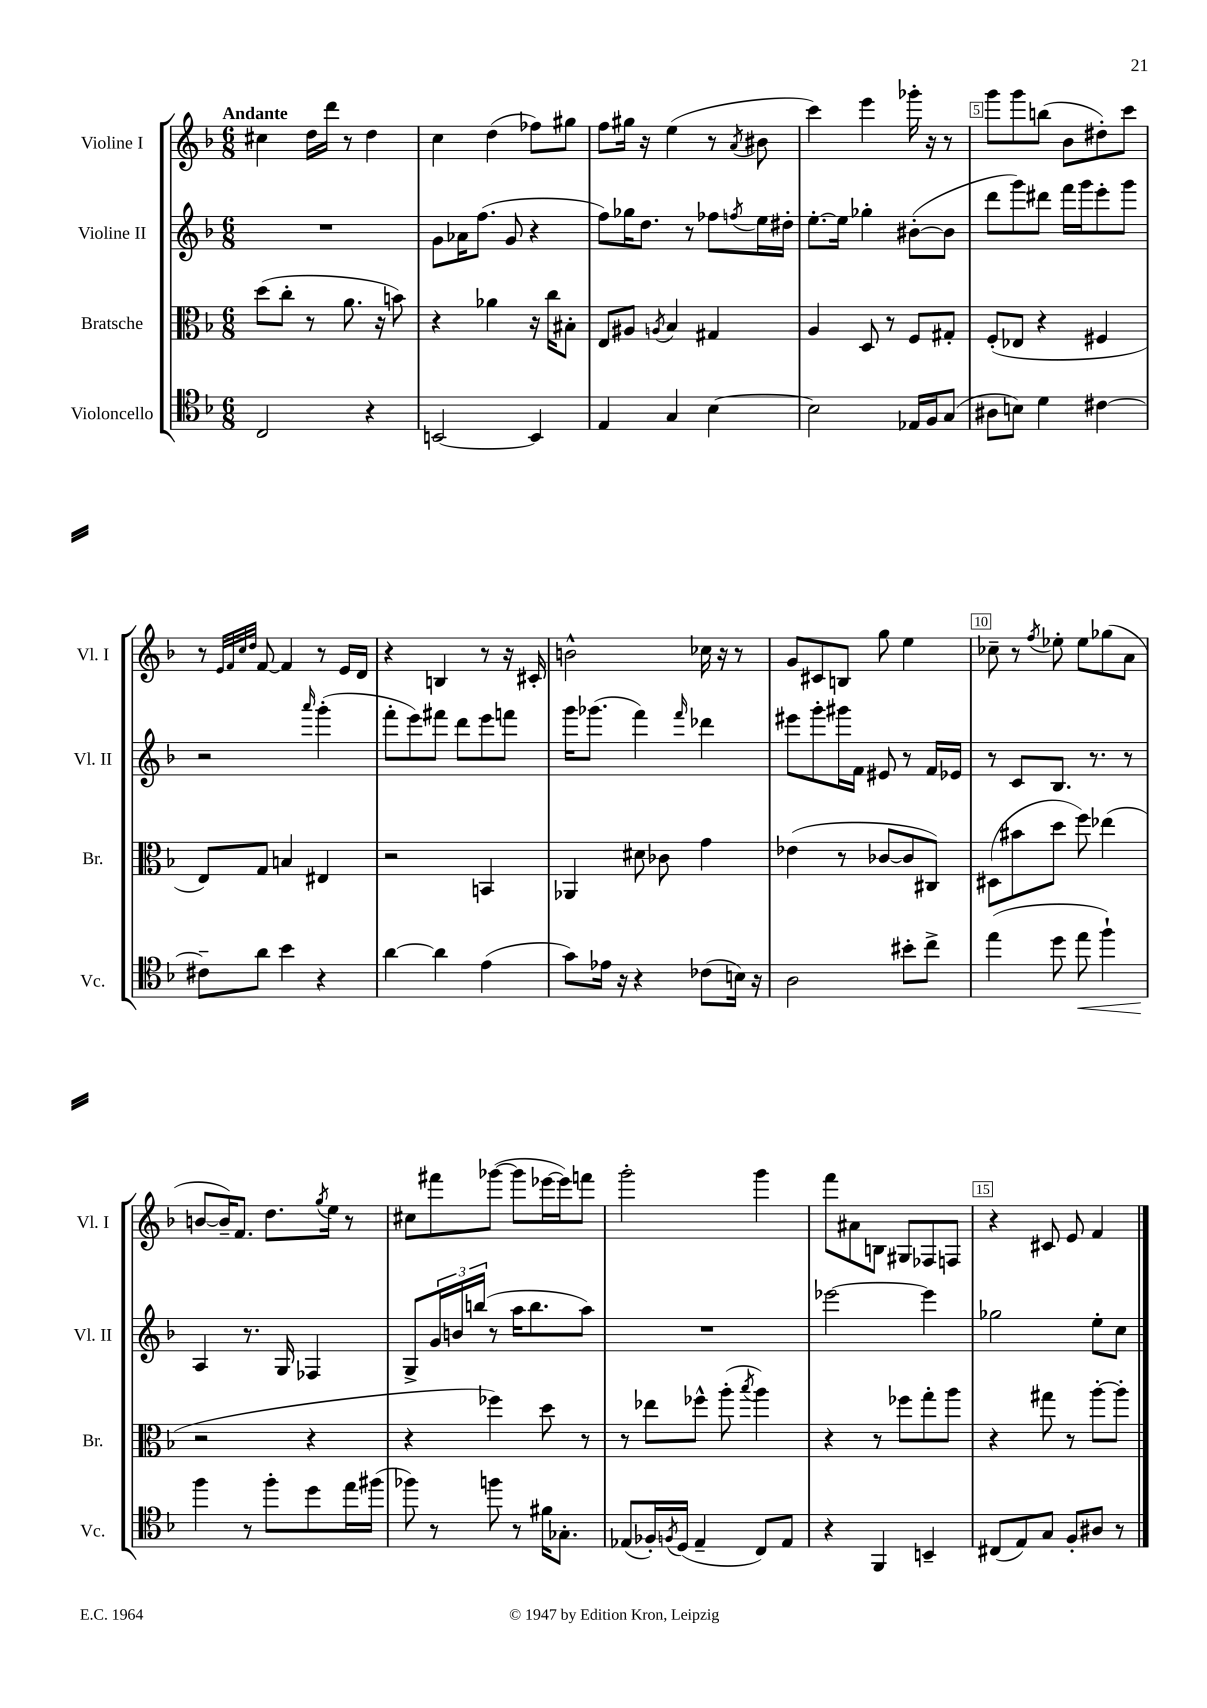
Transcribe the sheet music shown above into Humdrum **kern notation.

**kern	**kern	**kern	**kern
*staff4	*staff3	*staff2	*staff1
*clefC4	*clefC3	*clefG2	*clefG2
*k[b-]	*k[b-]	*k[b-]	*k[b-]
*M6/8	*M6/8	*M6/8	*M6/8
2C	(8dd	2.r	4cc#
.	8cc'	.	.
.	8r	.	16dd
.	.	.	16ddd
.	8.a	.	8r
4r	.	.	4dd
.	16r	.	.
.	8b)	.	.
=	=	=	=
[2BB	4r	8g	4cc
.	.	16a-	.
.	.	(8.ff	.
.	4a-	.	(4dd
.	.	8g	.
4BB]	16r	4r	8ff-)
.	16cc	.	.
.	8B#'	.	8gg#
=	=	=	=
4E	8E	8ff)	8ff
.	8A#	16gg-	16gg#
.	.	8.dd	16r
.	8qA	.	.
4G	4B-	.	(4ee
.	.	8r	.
[4B-	4G#	8ff-	8r
.	.	8qff	8qa
.	.	16ee	8b#
.	.	16dd#'	.
=	=	=	=
2B-]	4A	[8.ee'	4ccc)
.	.	16ee]	.
.	8D	4gg-'	4eee
.	8r	.	.
16E-	8F	([8b#'	16ggg-'
16F	.	.	16r
(8G	8G#'	8b#]	8r
=	=	=	=
8A#	(8F'	8ddd	8ggg
8B)	8E-	8ggg)	8ggg
4d	4r	8ddd#	(8bb
.	.	16fff	8b-
.	.	16ggg	.
[4c#	4F#	8eee'	8dd#')
.	.	8ggg	8ccc
=	=	=	=
8c#~]	8E)	2r	8r
.	.	.	32qqe
.	.	.	32qqf
.	.	.	32qqcc
.	.	.	32qqdd
8a	8G	.	[8f
4b-	4B	.	4f]
.	.	16qqaaa	.
4r	4E#	(4ggg'	8r
.	.	.	16e
.	.	.	16d
=	=	=	=
[4a	2r	8fff'	4r
.	.	8eee)	.
4a]	.	8fff#	4B
.	.	8ddd	.
(4e	4BB	8eee	8r
.	.	8fff	16r
.	.	.	16c#'
=	=	=	=
8g)	4AA-	16ggg	2b^^
.	.	(8.ggg-	.
16e-	.	.	.
16r	.	.	.
4r	8d#	4fff)	.
.	8c-	.	.
.	.	16qqfff	.
(8c-	4g	4ddd-	16cc-
.	.	.	16r
16B)	.	.	8r
16r	.	.	.
=	=	=	=
2A	(4e-	8eee#	8g
.	.	8ggg'	8c#
.	8r	16ggg#	8B
.	.	16f	.
.	[8c-	8e#	8gg
8b#'	8c-]	8r	4ee
8cc^	8C#)	16f	.
.	.	16e-	.
=	=	=	=
(4ee	(8D#	8r	8cc-~
.	8b#	8c	8r
.	.	.	8qff
8dd	8dd	8.B-	8ee-'
8ee	8ff)	.	8ee-
.	.	8.r	.
4ff`)	(4ee-	.	(8gg-
.	.	8r	8a
=	=	=	=
4ff	2r	4A	[8b
.	.	.	16b~])
.	.	.	8.f
8r	.	8.r	.
8ff'	.	.	8.dd
.	.	16G	.
8dd	4r	4F-	.
.	.	.	8qgg
.	.	.	16ee
16ee	.	.	8r
(16ff#	.	.	.
=	=	=	=
8ff-)	4r	8G^	8cc#
8r	.	24g	8fff#
.	.	24b	.
.	.	(24bb	.
8ff	4ff-)	8r	([8ggg-
8r	.	16aa	8ggg-]
.	.	8.bb	.
16f#	8dd	.	[16eee-
8.G-'	.	.	16eee-])
.	8r	8aa)	8fff
=	=	=	=
(8E-	8r	2.r	2ggg'
16F-')	8ee-	.	.
8qF	.	.	.
(16D	.	.	.
4E-~	8ff-^^	.	.
.	(8aa'	.	.
.	8qbb-	.	.
8C)	4aa)	.	4ggg
8E-	.	.	.
=	=	=	=
4r	4r	[2eee-	8fff
.	.	.	8a#
4FF	8r	.	8B
.	8ff-	.	8G#
4BB~	8gg'	4eee-]	8F-
.	8aa	.	8F
=	=	=	=
(8C#	4r	2gg-	4r
8E)	.	.	.
8G	8gg#	.	8c#
8F'	8r	.	8e
8A#	[8aa'	8ee'	4f
8r	8aa']	8cc	.
==	==	==	==
*-	*-	*-	*-
